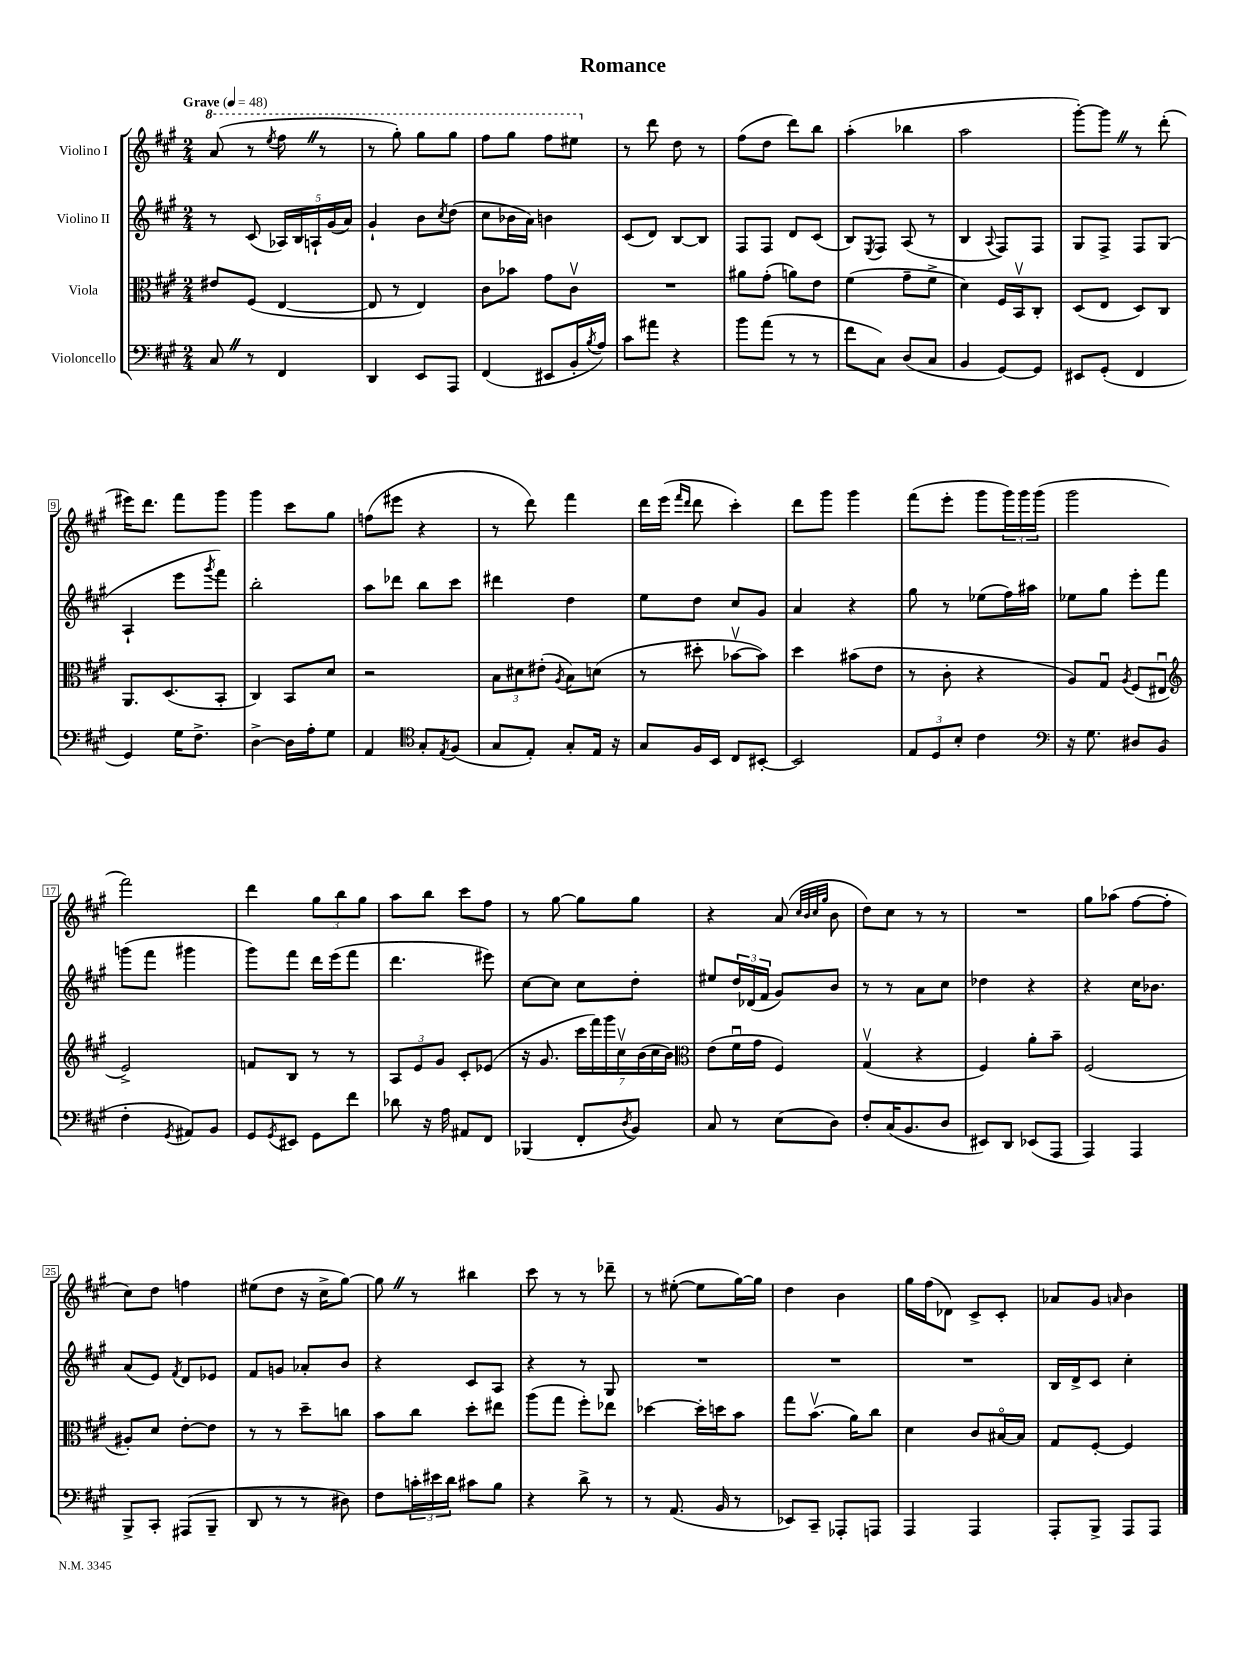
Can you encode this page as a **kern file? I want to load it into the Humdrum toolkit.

**kern	**kern	**kern	**kern
*part4	*part3	*part2	*part1
*staff4	*staff3	*staff2	*staff1
*I"Violoncello	*I"Viola	*I"Violino II	*I"Violino I
*clefF4	*clefC3	*clefG2	*clefG2
*k[f#c#g#]	*k[f#c#g#]	*k[f#c#g#]	*k[f#c#g#]
*M2/4	*M2/4	*M2/4	*M2/4
*MM48	*MM48	*MM48	*MM48
*	*	*	*8va
=1	=1	=1	=1
!	!	!	!LO:TX:a:B:t=Grave
8C#Z/	8e#X/L	8r	(8aa/
8r	(8F#/J	(8c#/	8r
.	.	.	8qeee/
4FF#/	[4E/	20A-X/LL)	8fff#Z\
.	.	20B/	.
.	.	20An`/	.
.	.	.	8r
.	.	(20g#/	.
.	.	20a/JJ)	.
=2	=2	=2	=2
4DD/	8E/]	4g#`/	8r
.	8r	.	8ggg#'\)
8EE/L	4E/)	8b\L	8ggg#\L
.	.	8qcc#/	.
8AAA/J	.	(8dd\J	8ggg#\J
=3	=3	=3	=3
(4FF#/	8c#\L	8cc#\L	8fff#\L
.	8b-X\J	16b-X\L	8ggg#\J
.	.	16a\JJ)	.
8EE#X/L	8g#\L	4bn\	8fff#\L
16BB'/L	8c#v\J	.	8eee#X\J
8qB/	.	.	.
16A/JJ)	.	.	.
=4	=4	=4	=4
*	*	*	*X8va
8c#\L	2r	(8c#/L	8r
8a#X\J	.	8d/J)	8ddd\
4r	.	[8B/L	8dd\
.	.	8B/J]	8r
=5	=5	=5	=5
8b\L	8a#X\L	8F#/L	(8ff#\L
(8a\J	(8g#'\J	8F#/J	8dd\J
8r	8an\L)	8d/L	8ddd\L)
8r	8e\J	(8c#/J	8bb\J
=6	=6	=6	=6
8f#\L	(4f#\	8B/L)	(4aa'\
.	.	8qE/	.
8C#\J)	.	8F#/J	.
(8D/L	8g#~\L	(8A/	4bb-X\
8C#/J	8f#^\J	8r	.
=7	=7	=7	=7
4BB/	4d\)	4B/	2aa\
.	.	8qqA/	.
[8GG#/L)	16F#/LL	8F#/L)	.
.	16BBv/J	.	.
8GG#/J]	8C#'/J	8F#/J	.
=8	=8	=8	=8
8EE#X/L	(8D/L	8G#/L	[8ggg#'\L)
(8GG#'/J	8E/J	8F#^/J	8ggg#Z\J]
4FF#/	8D/L)	8F#/L	8r
.	8C#/J	(8G#/J	(8ddd'\
!!LO:LB:g=z
=9	=9	=9	=9
4GG#/)	8.AA/L	4A`/	16eee#X\KL)
.	.	.	8.ddd\J
.	(8.D/	.	.
16G#\KL	.	8eee\L	8fff#\L
8.F#^\J	.	.	.
.	.	8qggg#/	.
.	8BB'/J	8fff#\J)	8ggg#\J
=10	=10	=10	=10
[4D^\	4C#/)	2bb'\	4ggg#\
16D\LL]	8BB/L	.	8ccc#\L
16A'\J	.	.	.
8G#\J	8d/J	.	8gg#\J
=11	=11	=11	=11
4AA/	2r	8aa\L	(8ffn\L
.	.	8ddd-X\J	8eee#X\J
*clefC4	*	*	*
8G#'/L	.	8bb\L	4r
8qE/	.	.	.
(8F#/J	.	8ccc#\J	.
=12	=12	=12	=12
8G#/L	12B\L	4ddd#X\	8r
.	12d#X\	.	.
8E'/J)	.	.	8ddd\)
.	(12e#X'\J	.	.
.	8qA/	.	.
8G#'/L	8B\L)	4dd\	4fff#\
16E/Jk	(8dn\J	.	.
16r	.	.	.
=13	=13	=13	=13
8G#/L	8r	8ee\L	16ddd\LL
.	.	.	(16eee\JJ
.	.	.	16qqfff#/LL
.	.	.	16qqddd/JJ
16F#/L	8dd#X'\	8dd\J	8ddd\
16BB/JJ	.	.	.
8C#/L	[8b-Xv\L	8cc#/L	4ccc#'\)
[8BB#X'/J	8b-\J])	8g#/J	.
=14	=14	=14	=14
2BB#/]	4dd\	4a/	8ddd\L
.	.	.	8ggg#\J
.	(8b#X\L	4r	4ggg#\
.	8e\J	.	.
=15	=15	=15	=15
12E/L	8r	8gg#\	(8fff#\L
12D/	.	.	.
.	8c#'\	8r	8eee'\J
12B'/J	.	.	.
4c#\	4r	(8ee-X\L	8ggg#\L
.	.	16ff#\L)	24ggg#\L)
.	.	.	24ggg#\
.	.	16aa#X\JJ	.
.	.	.	(24ggg#\JJ
=16	=16	=16	=16
*clefF4	*	*	*
16r	8A/L)	8ee-X\L	2ggg#\
8.G#\	.	.	.
.	8G#u/J	8gg#\J	.
.	8qA/	.	.
8D#X/L	(8F#/L	8eee'\L	.
(8BB/J	8E#Xu/J	8fff#\J	.
!!LO:LB:g=z
=17	=17	=17	=17
*	*clefG2	*	*
4F#'\	2e^/)	(8gggn\L	2fff#\)
.	.	8fff#\J	.
8qGG#/	.	.	.
8AA#X/L)	.	4ggg#X\	.
8BB/J	.	.	.
=18	=18	=18	=18
8GG#/L	8fn/L	8ggg#\L)	4ddd\
8qGG#/	.	.	.
8EE#X/J	8B/J	8fff#\J	.
8GG#\L	8r	16ddd\LL	12gg#\L
.	.	(16eee\J	.
.	.	.	12bb\
8f#\J	8r	8fff#\J	.
.	.	.	12gg#\J
=19	=19	=19	=19
8d-X\	12A/L	4.ddd\	8aa\L
.	12e/	.	.
16r	.	.	8bb\J
.	12g#/J	.	.
16A\	.	.	.
8AA#X/L	8c#'/L	.	8ccc#\L
8FF#/J	(8e-X/J	8eee#X\)	8ff#\J
=20	=20	=20	=20
(4BBB-X/	16r	[8cc#\L	8r
.	8.g#/	.	.
.	.	8cc#\J]	[8gg#\
8FF#'/L	28ccc#\LL	8cc#\L	8gg#\L]
.	28fff#\)	.	.
.	28ggg#\	.	.
.	28cc#v\	.	.
8qD/	.	.	.
8BB/J)	.	8dd'\J	8gg#\J
.	(28b\	.	.
.	28cc#\	.	.
.	28b\JJ)	.	.
=21	=21	=21	=21
*	*clefC3	*	*
8C#/	(8e\L	8ee#X/L	4r
8r	16f#u\L	24dd/L	.
.	.	(24d-X/	.
.	16g#\JJ	.	.
.	.	24f#/JJ	.
(8E\L	4F#/)	8g#/L)	(8a/
.	.	.	32qqcc#/LLL
.	.	.	32qqb/
.	.	.	32qqcc#/
.	.	.	32qqgg#/JJJ
8D\J)	.	8b/J	8b\
=22	=22	=22	=22
8F#'/L	(4G#v/	8r	8dd\L)
(16C#/K	.	8r	8cc#\J
8.BB/	.	.	.
.	4r	8a\L	8r
8D/J	.	8cc#\J	8r
=23	=23	=23	=23
8EE#X/L)	4F#/)	4dd-X\	2r
8DD/J	.	.	.
(8EE-X/L	8a'\L	4r	.
8AAA/J	8b~\J	.	.
=24	=24	=24	=24
4AAA/)	(2F#/	4r	8gg#\L
.	.	.	(8aa-X\J
4AAA/	.	16cc#\KL	[8ff#\L
.	.	8.b-X\J	.
.	.	.	8ff#'\J]
!!LO:LB:g=z
=25	=25	=25	=25
8BBB^/L	8A#X'/L)	(8a/L	8cc#\L)
8CC#'/J	8d/J	8e/J)	8dd\J
.	.	8qf#/	.
(8AAA#X/L	[8e'\L	8d/L	4ffn\
8BBB~/J	8e\J]	8e-X/J	.
=26	=26	=26	=26
8DD/	8r	8f#/L	(8ee#X\L
8r	8r	8gn/J	8dd\J
8r	8dd~\L	8a-X'/L	16r
.	.	.	16cc#^\KL
8D#X\)	8ccn\J	8b/J	[8gg#\J)
=27	=27	=27	=27
8F#\L	8b\L	4r	8gg#Z\]
24cn'\L	8cc#\J	.	8r
24e#X\	.	.	.
24d\JJ	.	.	.
8c#X\L	8dd'\L	8c#/L	4bb#X\
8B\J	8ee#X\J	8A/J	.
=28	=28	=28	=28
4r	(8aa\L	4r	8ccc#\
.	8gg#\J	.	8r
8d^\	8ff#'\L)	8r	8r
8r	8ee-X\J	8G#/	8ddd-X~\
=29	=29	=29	=29
8r	[4dd-X\	2r	8r
(8.AA/	.	.	([8ee#X'\
.	16dd-'\LL]	.	8ee#\L]
16BB/	16ddn\J	.	.
8r	8b\J	.	[16gg#\L)
.	.	.	16gg#\JJ]
=30	=30	=30	=30
8EE-X/L)	8gg#\L	2r	4dd\
8CC#~/J	(8.bv\J	.	.
8AAA-X'/L	.	.	4b\
.	16a\KL)	.	.
8AAAn/J	8cc#\J	.	.
=31	=31	=31	=31
4AAA/	4d\	2r	16gg#\LL
.	.	.	(16ff#\J
.	.	.	8d-X\J)
4AAA/	8c#/L	.	8c#^/L
.	[16B#X/L	.	8c#'/J
.	16B#/JJ]	.	.
=32	=32	=32	=32
8AAA'/L	8G#/L	16B/LL	8a-X/L
.	.	16d^/J	.
8BBB^/J	[8F#'/J	8c#/J	8g#/J
.	.	.	16qqan/
8AAA/L	4F#/]	4cc#'\	4b\
8AAA/J	.	.	.
==	==	==	==
*-	*-	*-	*-
